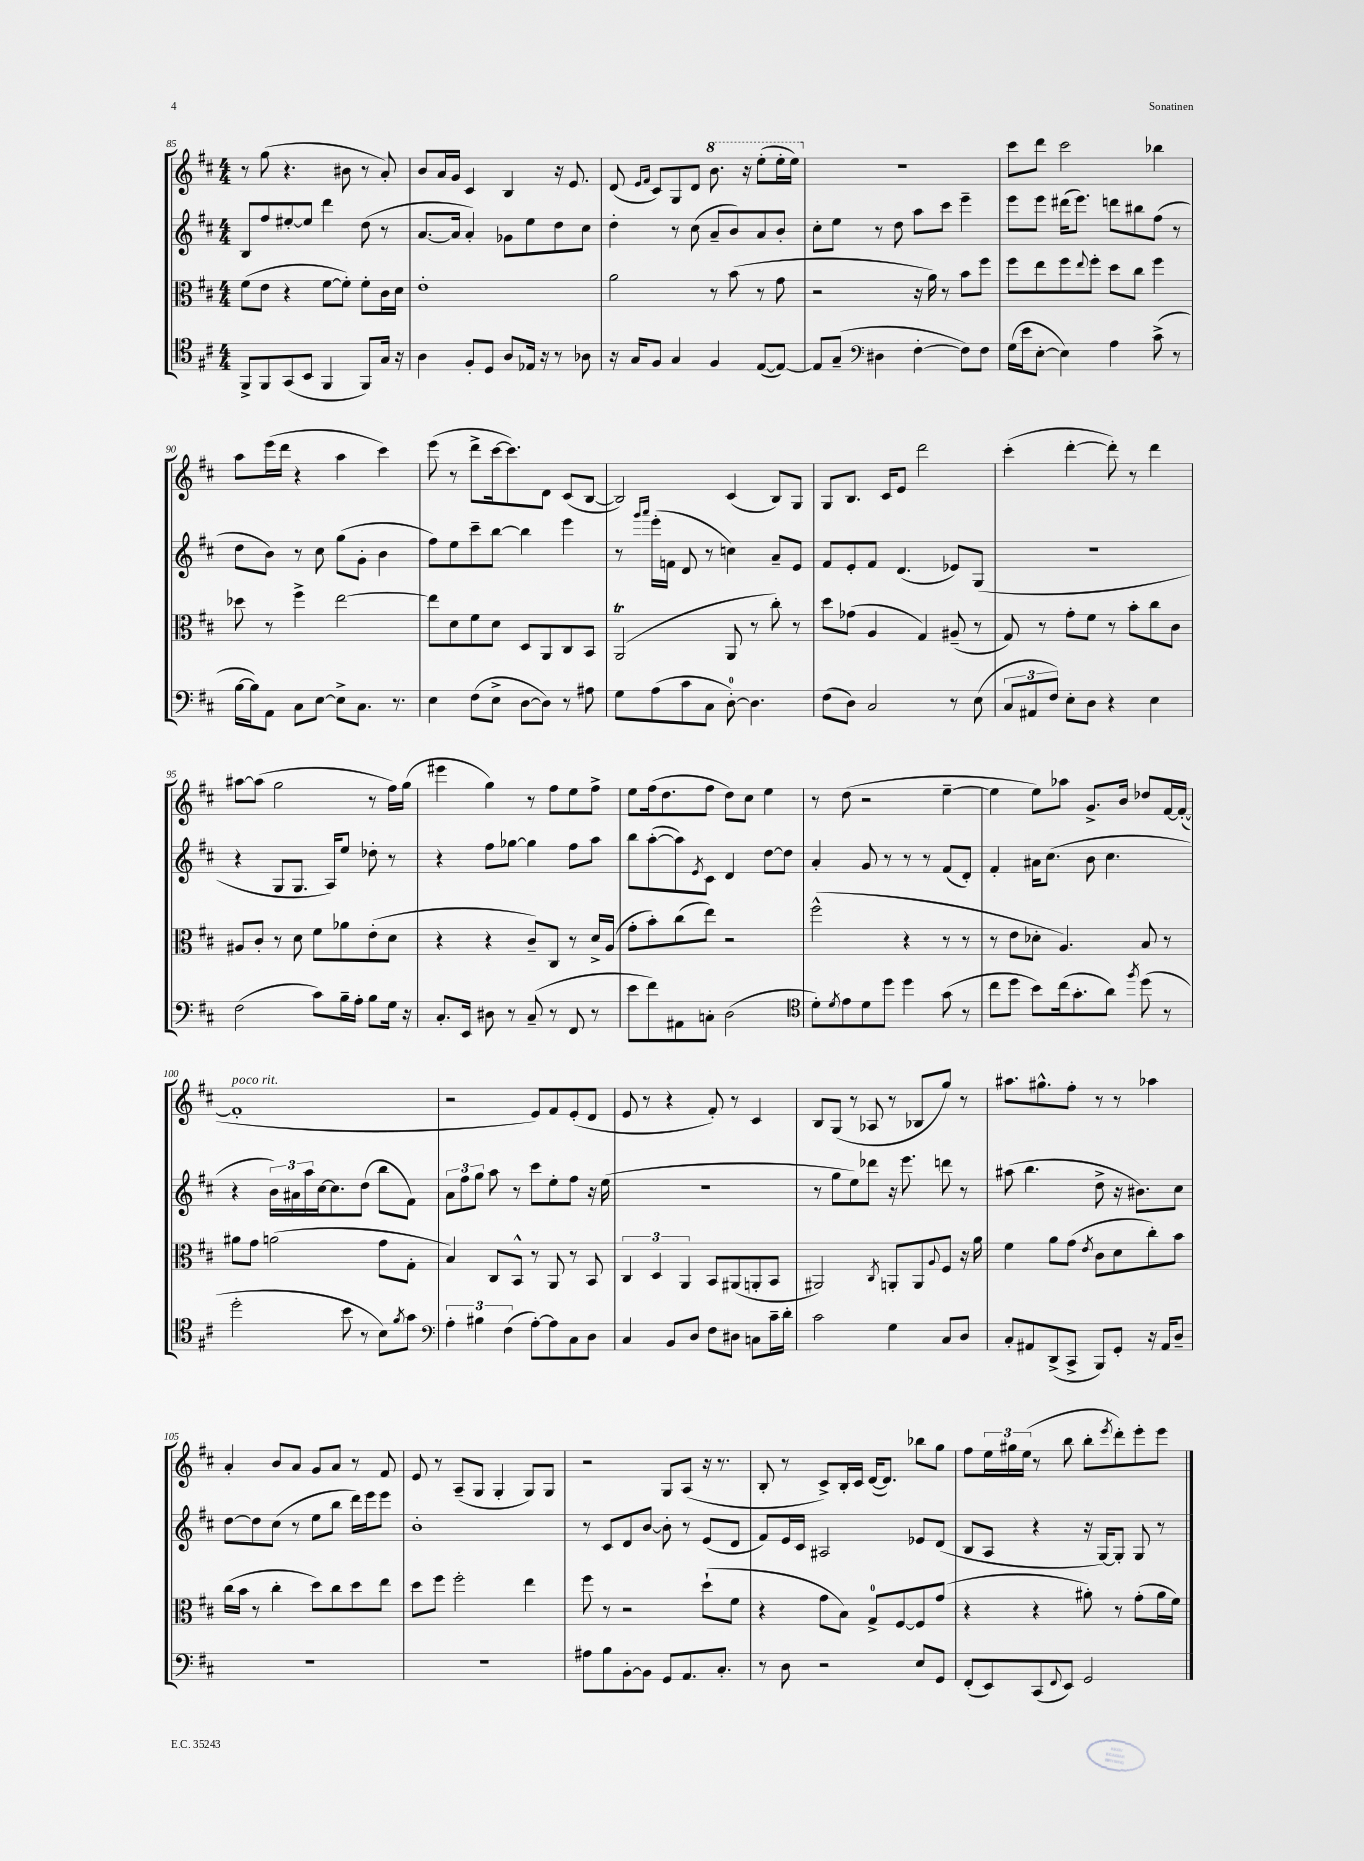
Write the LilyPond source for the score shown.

<<
\new StaffGroup <<
\new Staff = "s0" {
    \clef treble \key d \major \numericTimeSignature \time 4/4
    r8 g''8( r4. bis'8 r8 a'8-.) |
    b'8 a'16 g'16 cis'4 b4 r16 e'8. |
    d'8( \grace { e'16 fis'16 } cis'8) g8 d'8 \ottava #1 b''8. r16 e'''8-.( e'''16-. e'''16) \ottava #0 |
    R1 |
    cis'''8 d'''8 cis'''2 bes''4 |
    a''8 e'''16( d'''16 r4 a''4 cis'''4) |
    e'''8( r8 d'''8-> cis'''16~ cis'''8.) d'8 cis'8( b8~ |
    b2) cis'4( b8) g8 |
    g8 b8. cis'16 e'8 d'''2 |
    cis'''4-.( d'''4~-. d'''8-.) r8 d'''4 |
    ais''8~ ais''8( g''2 r8 fis''16) g''16( |
    eis'''4 g''4) r8 fis''8 e''8 fis''8-> |
    e''8 fis''16( d''8. fis''8 d''8) cis''8 e''4 |
    r8 d''8( r2 e''4~-- |
    e''4 e''8) aes''8 g'8.-> b'16 des''8 fis'16~ fis'16~-.( |
    fis'1-.^\markup { \italic "poco rit." } |
    r2 e'8) fis'8 e'8-.( d'8 |
    e'8 r8 r4 fis'8-.) r8 cis'4 |
    b8 g8( r8 aes8 r8 bes8 g''8) r8 |
    ais''8. gis''8.-^ fis''8-. r8 r8 aes''4 |
    a'4-. b'8 a'8 g'8 a'8 r8 fis'8 |
    e'8 r8 a8--( g8 g4-. g8) g8 |
    r2 g8 a8( r16 r8. |
    b8-. r8 cis'8->) b16-. cis'16 d'16~( d'8.) bes''8 g''8 |
    fis''8 \tuplet 3/2 { e''16 gis''16 e''16( } r8 b''8 b''8-. \acciaccatura { e'''8 } d'''8-.) e'''8-. e'''8 \bar "|." |
}
\new Staff = "s1" {
    \clef treble \key d \major \numericTimeSignature \time 4/4
    b8 fis''8 eis''8~-. eis''8 d'''4 d''8( r8 |
    a'8.~ a'16 a'4-.) ges'8 e''8 d''8 cis''8 |
    d''4-. r8 cis''8( a'8-- b'8) a'8 b'8-. |
    cis''8-. e''8 r8 d''8 a''8 cis'''8 e'''4-- |
    e'''8 e'''8 dis'''16( e'''8.) d'''8 bis''8 fis''8( r8 |
    d''8 b'8) r8 cis''8 g''8( g'8-. b'4 |
    fis''8) e''8 cis'''8-- b''8~ b''4 e'''4 |
    r8 \grace { g'''16 a'''16 } e'''16-.( f'16 d'8 r8 c''4) a'8-- e'8 |
    fis'8 e'8-. fis'8 d'4.( ees'8) g8( |
    R1 |
    r4 g8 g8. a16) e''8 des''8-. r8 |
    r4 fis''8 ges''8~ ges''4 fis''8 a''8 |
    b''8 a''8~-.( a''8) \acciaccatura { e'8 } cis'8 d'4 d''8~ d''8 |
    a'4-. g'8 r8 r8 r8 fis'8( d'8-.) |
    fis'4-. ais'16 cis''8.( b'8 cis''4. |
    r4 \tuplet 3/2 { b'16) ais'16 a''16 } cis''16~ cis''8. d''8( b''8 fis'8) |
    \tuplet 3/2 { a'8 fis''8 g''8 } a''8 r8 cis'''8 e''8-. fis''8 r16 e''16( |
    R1 |
    r8 g''8 e''8) des'''8 r16 e'''8. d'''8 r8 |
    ais''8( b''4. d''8-> r16 bis'8.) cis''8 |
    d''8~ d''8 cis''8( r8 e''8 b''8 d'''16) e'''16 e'''8 |
    b'1-. |
    r8 cis'8 d'8 b'8~ b'8-. r8 e'8( d'8 |
    fis'8) e'16 cis'16 ais2 ees'8 d'8( |
    b8 a8 r4 r16 g16~) g8-. g8 r8 \bar "|." |
}
\new Staff = "s2" {
    \clef alto \key d \major \numericTimeSignature \time 4/4
    fis'8( e'8 r4 fis'8~ fis'8-.) fis'8-. cis'16 d'16 |
    e'1-. |
    a'2 r8 b'8( r8 g'8 |
    r2 r16 a'16) r8 b'8 fis''8 |
    fis''8 e''8 fis''8 \appoggiatura { e''8 } fis''8-. d''8 cis''8 fis''4 |
    des''8 r8 fis''4-> e''2~ |
    e''8 d'8 fis'8 d'8 d8 a,8 cis8 b,8 |
    a,2\trill( a,8 r8 cis''8-.) r8 |
    d''8 ges'8( a4 g4) ais8--( r8 |
    g8) r8 g'8-. fis'8 r8 b'8-. cis''8 cis'8 |
    ais8 cis'8-. r8 d'8 fis'8 aes'8 e'8-.( d'8 |
    r4 r4 cis'8--) cis8 r8 d'16-> a16( |
    g'8-. b'8-.) cis''8( e''8) r2 |
    fis''2-^( r4 r8 r8 |
    r8 e'8 des'8-. a4.) b8 r8 |
    ais'8 g'8 a'2( g'8 g8-. |
    b4) cis8 b,8-^ r8 a,8 r8 b,8 |
    \tuplet 3/2 { cis4 d4 a,4 } b,8 ais,8( a,8-. b,8 |
    ais,2) \acciaccatura { cis8 } a,8-. a,8 \appoggiatura { a8 } fis8 r16 a'16 |
    fis'4 a'8 g'8( \acciaccatura { e'8 } cis'8 d'8 cis''8-.) b'8 |
    cis''16( b'16 r8 cis''4-. d''8) cis''8 d''8 e''8 |
    d''8 fis''8 fis''2-. e''4 |
    fis''8 r8 r2 d''8-!( fis'8 |
    r4 g'8 b8) g8-0-> fis8~ fis8 g'8( |
    r4 r4 ais'8-.) r8 g'8-.( ais'16 fis'16) \bar "|." |
}
\new Staff = "s3" {
    \clef tenor \key d \major \numericTimeSignature \time 4/4
    fis,8-> fis,8 g,8( b,8 fis,4 fis,8) g16 r16 |
    a4 fis8-. d8 a8 ees16 r16 r8 aes8 |
    r16 g16 fis8 g4 fis4 e8~( e8~) |
    e8 g8--( \clef bass dis4 fis4~-. fis8) fis8 |
    g16( e'16 e8~-. e4) a4 cis'8->( r8 |
    b16~ b16) a,8 cis8 e8~ e8-> cis8. r8. |
    e4 fis8( e8-> d8~ d8) r8 ais8 |
    g8 a8( cis'8 cis8 d8-0~-.) d4. |
    fis8( d8) cis2 r8 e8( |
    \tuplet 3/2 { cis8 ais,8 fis8) } e8-. d8 r4 e4 |
    fis2( cis'8) b16-- a16-. b8 g16 r16 |
    cis8.-. e,16 dis8 r8 cis8--( r8 fis,8 r8 |
    e'8 fis'8) ais,8 c8-. d2( |
    \clef tenor d'8-.) \acciaccatura { d'8 } e'8 d'8 d''8 d''4 g'8( r8 |
    cis''8 d''8 b'8) cis''16( g'8.-. a'8) \acciaccatura { fis''8 } d''8( r8 |
    d''2-. b'8 r8 b8) \acciaccatura { fis'8 } g'8 |
    \clef bass \tuplet 3/2 { a4-. bis4 fis4( } a8~-.) a8 cis8 d8 |
    cis4 b,8 d8 fis8 dis8 c8 cis'16-- d'16-. |
    cis'2 g4 cis8 d8 |
    cis8-. ais,8 d,8->( cis,8-> b,,8) g,8-. r16 ais,16 d8-- |
    R1 |
    R1 |
    ais8 b8 b,8~-. b,8 g,8 a,8. cis8.-. |
    r8 d8 r2 e8 g,8 |
    fis,8-.( e,8) cis,8( \appoggiatura { fis,8 } e,8) g,2 \bar "|." |
}
>>
>>
\layout { \context { \Score currentBarNumber = #85 } }
